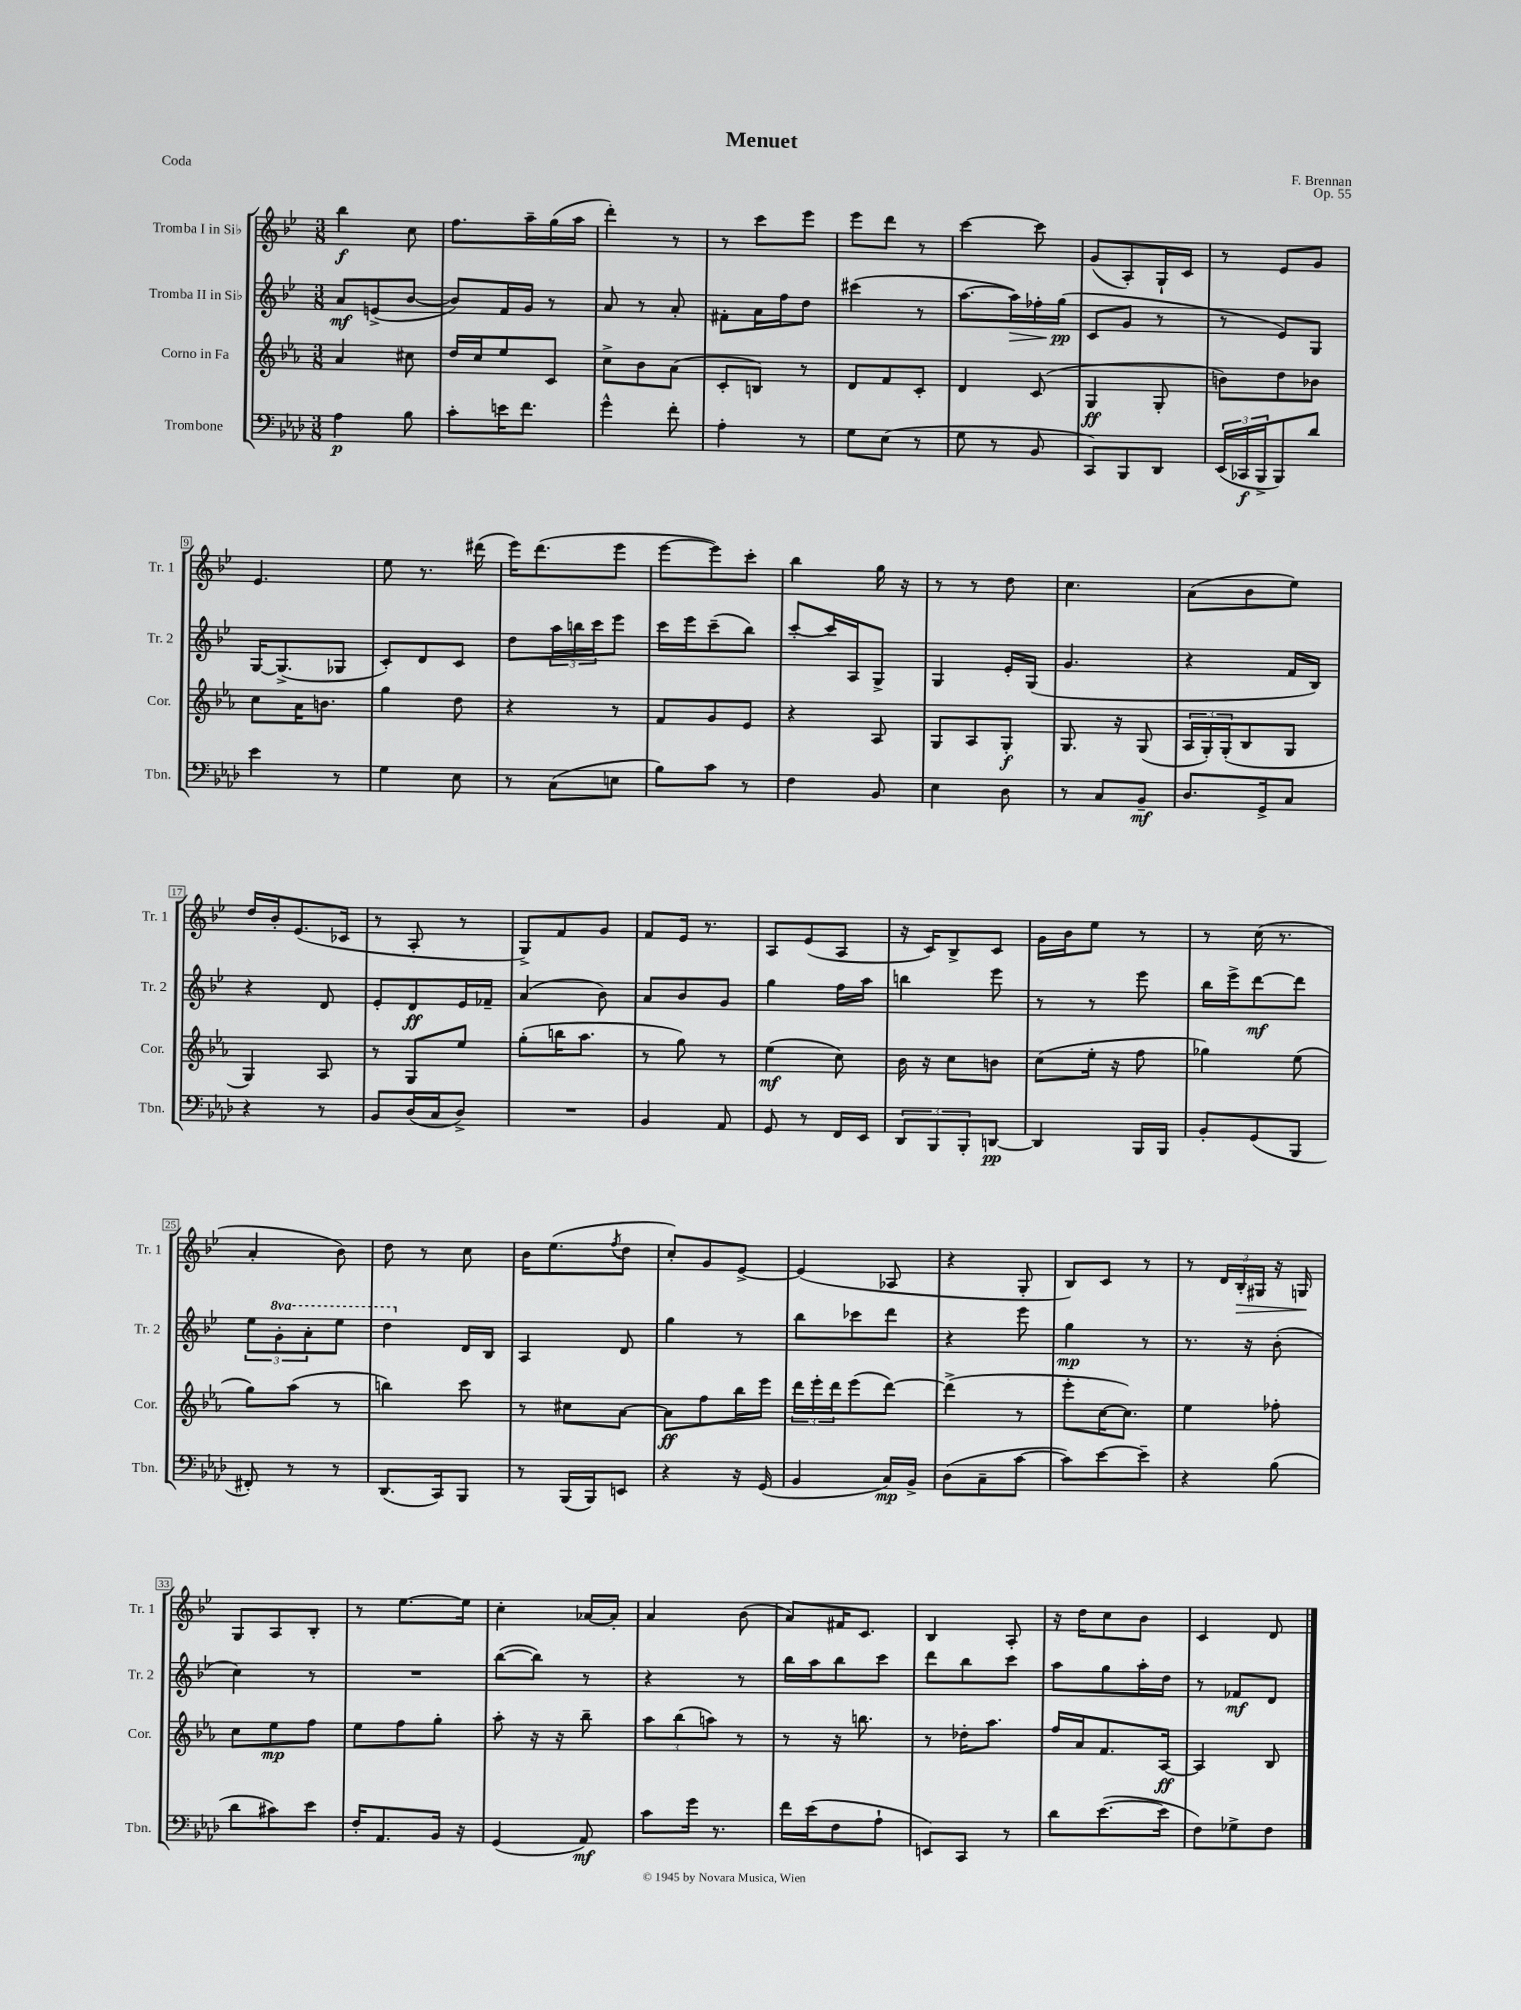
\header { title = "Menuet" composer = "F. Brennan" opus = "Op. 55" piece = "Coda" }
<<
\new StaffGroup <<
\new Staff = "s0" \with { instrumentName = "Tromba I in Sib" shortInstrumentName = "Tr. 1" } {
    \clef treble \key bes \major \numericTimeSignature \time 3/8
    bes''4\f c''8 |
    f''8. a''16-- g''16( a''16 |
    d'''4-.) r8 |
    r8 c'''8 ees'''8 |
    ees'''8 d'''8 r8 |
    c'''4~ c'''8 |
    g'8( a8-.) g16-! c'16 |
    r8 ees'8 g'8 |
    ees'4. |
    ees''8 r8. dis'''16( |
    ees'''16) d'''8.( ees'''8 |
    ees'''8~ ees'''8) c'''8-. |
    bes''4 g''16 r16 |
    r8 r8 d''8 |
    c''4. |
    a'8( bes'8 ees''8) |
    d''16 bes'16-. ees'8.( ces'16 |
    r8 a8-. r8 |
    g8->) f'8 g'8 |
    f'8 ees'16 r8. |
    a8 ees'8( a8 |
    r16 c'16) bes8-> c'8 |
    g'16 bes'16 ees''8 r8 |
    r8 c''16( r8. |
    a'4-. bes'8) |
    d''8 r8 c''8 |
    bes'16 ees''8.( \acciaccatura { f''8 } d''8 |
    c''8-.) g'8 ees'8~-> |
    ees'4( aes8 |
    r4 g8-. |
    bes8) c'8 r8 |
    r8 \tuplet 3/2 { d'16 bes16-.\> gis16 } r16 g16\! |
    g8 a8 bes8-. |
    r8 ees''8.~ ees''16 |
    c''4-. aes'16~ aes'16-. |
    a'4 bes'8( |
    a'8) fis'16 c'8. |
    bes4 a8-. |
    r16 d''16 c''8 bes'8 |
    c'4 d'8 \bar "|." |
}
\new Staff = "s1" \with { instrumentName = "Tromba II in Sib" shortInstrumentName = "Tr. 2" } {
    \clef treble \key bes \major \numericTimeSignature \time 3/8 \set Staff.ottavationMarkups = #ottavation-simple-ordinals
    a'8\mf e'8->( bes'8~ |
    bes'8) f'16 g'16 r8 |
    a'8 r8 a'8-. |
    fis'8-. a'16 f''16 d''8 |
    cis'''4( r8 |
    a''8.~ a''16\>) fes''16-. g''16\pp\!( |
    c'8 g'8 r8 |
    r8 ees'8) g8 |
    g16~ g8.->( ges8 |
    c'8-.) d'8 c'8 |
    d''8 \tuplet 3/2 { a''16 b''16 c'''16 } ees'''8 |
    c'''16 ees'''16 c'''8--( bes''8) |
    c'''8~-. c'''16 a16 g8-> |
    g4 ees'16-. g16( |
    g'4. |
    r4 f'16 bes16) |
    r4 d'8 |
    ees'8-. d'8\ff ees'16 fes'16-- |
    a'4( bes'8) |
    a'8 bes'8 g'8 |
    g''4 f''16 a''16 |
    b''4 ees'''8 |
    r8 r8 ees'''8 |
    bes''16 ees'''16-> d'''8~\mf d'''8 |
    \tuplet 3/2 { ees''8 \ottava #1 g''8-. a''8-. } ees'''8 |
    d'''4 \ottava #0 d'16 bes16 |
    a4 d'8 |
    g''4 r8 |
    bes''8 ces'''8 d'''8 |
    r4 ees'''8 |
    g''4\mp r8 |
    r8. r16 bes'8-.( |
    c''4) r8 |
    R4. |
    bes''8~( bes''8) r8 |
    r4 r8 |
    bes''16 a''16 bes''8 c'''8 |
    d'''8 bes''8 c'''8 |
    a''8 g''8 a''16-. d''16 |
    r8 fes'8\mf d'8 \bar "|." |
}
\new Staff = "s2" \with { instrumentName = "Corno in Fa" shortInstrumentName = "Cor." } {
    \clef treble \key ees \major \numericTimeSignature \time 3/8
    aes'4 cis''8 |
    d''16 c''16 ees''8 c'8 |
    c''8-> bes'8 aes'8( |
    c'8-. b8) r8 |
    d'8 f'8 c'8-. |
    d'4 c'8( |
    g4\ff g8-. |
    b'8) d''8 bes'8 |
    c''8 aes'16 b'8. |
    g''4 d''8 |
    r4 r8 |
    f'8 g'8 ees'8 |
    r4 aes8 |
    g8 aes8 g8-.\f |
    g8. r16 g8( |
    \tuplet 3/2 { aes16 g16-.) g16-.( } bes8 g8 |
    g4) aes8 |
    r8 g8 ees''8 |
    g''8-.( b''16 aes''8. |
    r8 g''8) r8 |
    ees''4\mf( c''8) |
    bes'16 r16 c''8 b'8 |
    c''8( ees''16-. r16 f''8 |
    ges''4) ees''8( |
    g''8) aes''8( r8 |
    b''4) c'''8 |
    r8 cis''8 aes'8~ |
    aes'8\ff f''8 bes''16 ees'''16 |
    \tuplet 3/2 { d'''16 ees'''16-. d'''16 } ees'''8( d'''8~) |
    d'''4->( r8 |
    ees'''8-. c''16~ c''8.) |
    ees''4 fes''8-. |
    c''8 ees''8\mp f''8 |
    ees''8 f''8 g''8-. |
    aes''8-. r16 r16 bes''8-- |
    \tuplet 3/2 { aes''8 bes''8( a''8) } r8 |
    r8 r16 b''8. |
    r8 des''16-. aes''8. |
    f''16 aes'16 f'8. aes16~\ff |
    aes4 bes8 \bar "|." |
}
\new Staff = "s3" \with { instrumentName = "Trombone" shortInstrumentName = "Tbn." } {
    \clef bass \key aes \major \numericTimeSignature \time 3/8
    aes4\p bes8 |
    c'8-. e'16 f'8. |
    g'4-^ f'8-. |
    aes4-. r8 |
    g8 ees8( r8 |
    g8 r8 bes,8 |
    c,8) bes,,8 des,8 |
    \tuplet 3/2 { ees,16( ces,16\f bes,,16-> } bes,,8) des'8 |
    ees'4 r8 |
    g4 ees8 |
    r8 c8( e8 |
    bes8) c'8 r8 |
    f4 bes,8 |
    ees4 des8 |
    r8 c8 bes,8--\mf |
    des8. g,16-> c8 |
    r4 r8 |
    bes,8 des16( c16 des8->) |
    R4. |
    bes,4 aes,8 |
    g,8 r8 f,16 ees,16 |
    \tuplet 3/2 { des,8 bes,,8 bes,,8-. } d,8~\pp |
    d,4 bes,,16 bes,,16 |
    bes,8-. g,8( bes,,8 |
    fis,8-.) r8 r8 |
    des,8.( c,16) bes,,8 |
    r8 bes,,16( bes,,16) e,8 |
    r4 r16 g,16( |
    bes,4 c16\mp) bes,16-> |
    des8( c8-- c'8~ |
    c'8) ees'8~ ees'8-- |
    r4 bes8( |
    des'8 cis'8) ees'8 |
    f16-. aes,8. bes,16 r16 |
    g,4( aes,8\mf) |
    c'8 g'16 r8. |
    f'16 ees'16( f8 aes8-! |
    e,8) c,8 r8 |
    des'8 ees'8.~( ees'16 |
    f8) ges8-> f8 \bar "|." |
}
>>
>>
\layout { \context { \Score \override BarNumber.stencil = #(make-stencil-boxer 0.1 0.3 ly:text-interface::print) } }
